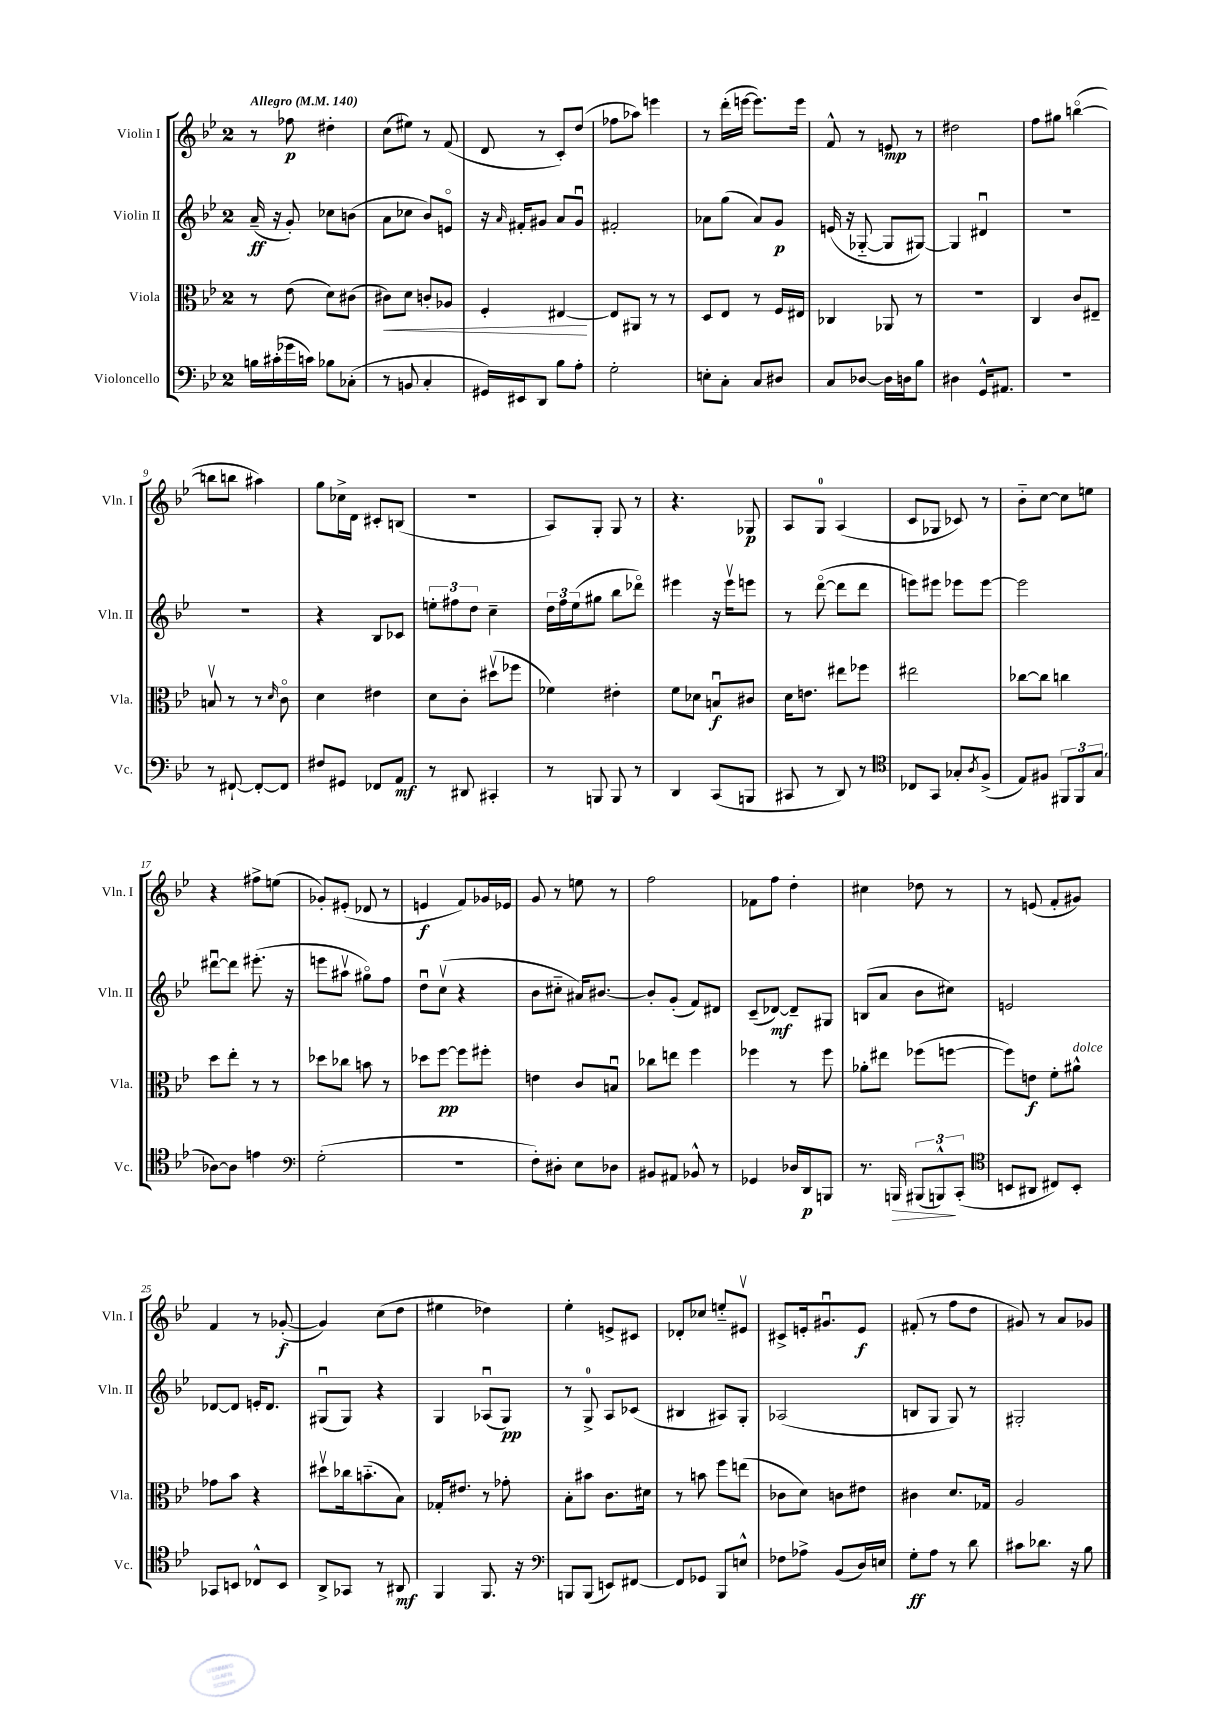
<<
\new StaffGroup <<
\new Staff = "s0" \with { instrumentName = "Violin I" shortInstrumentName = "Vln. I" } {
    \clef treble \key bes \major \once \override Staff.TimeSignature.style = #'single-digit \time 2/4 \tempo "Allegro" 4 = 140
    r8 fes''8\p dis''4-. |
    c''8( eis''8) r8 f'8( |
    d'8 r8 c'8-.) d''8( |
    fes''8 aes''8) e'''4 |
    r8 d'''16-.( e'''16~ e'''8.) e'''16 |
    f'8-^ r8 e'8\mp r8 |
    dis''2 |
    f''8 gis''8 b''4~\flageolet( |
    b''8 b''8 ais''4) |
    g''8 ces''16-> d'16 cis'8-. b8( |
    r2 |
    a8) g8-. g8 r8 |
    r4. ges8\p |
    a8 g8-0 a4( |
    c'8 ges8 ces'8) r8 |
    bes'8-_ c''8~ c''8 e''8 |
    r4 fis''8-> e''8( |
    ges'8-.) eis'8-.( des'8 r8 |
    e'4\f f'8) ges'16 ees'16 |
    g'8 r8 e''8 r8 |
    f''2 |
    fes'8 f''8 d''4-. |
    cis''4 des''8 r8 |
    r8 e'8( f'8-. gis'8) |
    f'4 r8 ges'8~-.\f( |
    ges'4) c''8( d''8 |
    eis''4 des''4) |
    ees''4-. e'8-> cis'8 |
    des'8-. ces''8 e''8-_ eis'8\upbow |
    cis'8-> e'16-. gis'8.\downbow e'8\f |
    fis'8-.( r8 f''8 d''8 |
    gis'8) r8 a'8 ges'8 \bar "|." |
}
\new Staff = "s1" \with { instrumentName = "Violin II" shortInstrumentName = "Vln. II" } {
    \clef treble \key bes \major \once \override Staff.TimeSignature.style = #'single-digit \time 2/4
    a'16--\ff( r16 g'8-.) ces''8 b'8( |
    a'8 ces''8 bes'8) e'8\flageolet |
    r16 \grace { a'16 } fis'16-. gis'8 a'8 gis'8\downbow |
    fis'2-. |
    aes'8 g''8( aes'8) g'8\p |
    e'16( r16 ges8~-_ ges8 gis8~) |
    gis4 dis'4\downbow |
    R2 |
    r2 |
    r4 bes8 ces'8 |
    \tuplet 3/2 { e''8-. fis''8 d''8 } c''4-- |
    \tuplet 3/2 { d''16 f''16 ees''16( } gis''8 bes''8 des'''8\flageolet) |
    eis'''4 r16 eis'''16\upbow e'''8 |
    r8 d'''8~\flageolet( d'''8 d'''8 |
    e'''8) eis'''8 ees'''8 ees'''8~ |
    ees'''2 |
    dis'''8~\downbow dis'''8 eis'''8.-.( r16 |
    e'''8 ais''8\upbow gis''8\flageolet) f''8 |
    d''8\downbow c''8\upbow( r4 |
    bes'8 cis''8-_ ais'16) bis'8.~ |
    bis'8-. g'8-.( f'8) dis'8 |
    c'8--( des'8~\mf) des'8-- gis8 |
    b8( a'8 bes'8 cis''8) |
    e'2 |
    des'8~ des'8 e'16-. des'8. |
    gis8\downbow( gis8) r4 |
    g4 aes8\downbow( g8\pp) |
    r8 g8-0-> a8 ces'8( |
    bis4 ais8) g8-. |
    aes2( |
    b8 g8 g8) r8 |
    gis2-. \bar "|." |
}
\new Staff = "s2" \with { instrumentName = "Viola" shortInstrumentName = "Vla." } {
    \clef alto \key bes \major \once \override Staff.TimeSignature.style = #'single-digit \time 2/4
    r8 ees'8( d'8) cis'8( |
    cis'8\<) d'8 c'8-. aes8 |
    f4-. eis4~\! |
    eis8 ais,8 r8 r8 |
    d8 ees8 r8 f16 eis16 |
    ces4 aes,8 r8 |
    R2 |
    c4 c'8 eis8-- |
    b8\upbow r8 r8 \grace { d'16 } c'8\flageolet |
    d'4 eis'4 |
    d'8 c'8-. dis''8\upbow( fes''8 |
    fes'4) eis'4-. |
    f'8 des'8 b8\downbow\f cis'8 |
    d'16 e'8. eis''8 fes''8 |
    eis''2 |
    ces''8~ ces''8 c''4 |
    d''8 ees''8-. r8 r8 |
    des''8 ces''8 b'8 r8 |
    des''8 f''8~\pp f''8 fis''8-. |
    e'4 c'8 b8\downbow |
    ces''8 e''8 f''4 |
    fes''4 r8 fes''8 |
    aes'8-. eis''8 fes''8( f''8~ |
    f''8) e'8\f f'8-. ais'8-^^\markup { \italic "dolce" } |
    ges'8 bes'8 r4 |
    dis''8\upbow ces''16 b'8.-_( bes8) |
    ges16-. eis'8. r8 ges'8-. |
    bes8-. bis'8 c'8. dis'16 |
    r8 b'8 f''8 e''8( |
    ces'8 d'8) c'8 eis'8 |
    cis'4 d'8. ges16 |
    a2 \bar "|." |
}
\new Staff = "s3" \with { instrumentName = "Violoncello" shortInstrumentName = "Vc." } {
    \clef bass \key bes \major \once \override Staff.TimeSignature.style = #'single-digit \time 2/4
    b16 cis'16-.( ges'16 c'16) bes8 ces8-.( |
    r8 b,8 c4-. |
    gis,16) eis,16 d,8 bes8 a8-. |
    g2-. |
    e8-. c8-. c8 dis8 |
    c8 des8~ des16 d16 bes8 |
    dis4 g,16-^ ais,8. |
    r2 |
    r8 fis,8~-! fis,8~-. fis,8 |
    fis8 gis,8 fes,8 a,8\mf |
    r8 dis,8 cis,4-. |
    r8 b,,8 b,,8 r8 |
    d,4 c,8( b,,8 |
    cis,8 r8 d,8) r8 |
    \clef tenor ces8 g,8 ges8-. \acciaccatura { a8 } f8->( |
    ees8) fis8 \tuplet 3/2 { fis,8 fis,8 g8( } |
    aes8~) aes8 e'4 |
    \clef bass g2-.( |
    R2 |
    f8-.) dis8-. ees8 des8 |
    bis,8 ais,8 bes,8-^ r8 |
    ges,4 des16 d,16\p b,,8 |
    r8. b,,16\> \tuplet 3/2 { bis,,8( b,,8-^\!) c,8-.( } |
    \clef tenor b,8 ais,8 cis8) b,8-. |
    ges,8 b,8 ces8-^ b,8 |
    a,8-> ges,8 r8 ais,8\mf |
    f,4 f,8. r16 |
    \clef bass b,,8 b,,8( e,8) fis,8~ |
    fis,8 ges,8 bes,,8 e8-^ |
    fes8 aes8-> bes,8( d16) e16 |
    g8-.\ff a8 r8 d'8 |
    cis'8 des'8. r16 bes8 \bar "|." |
}
>>
>>
